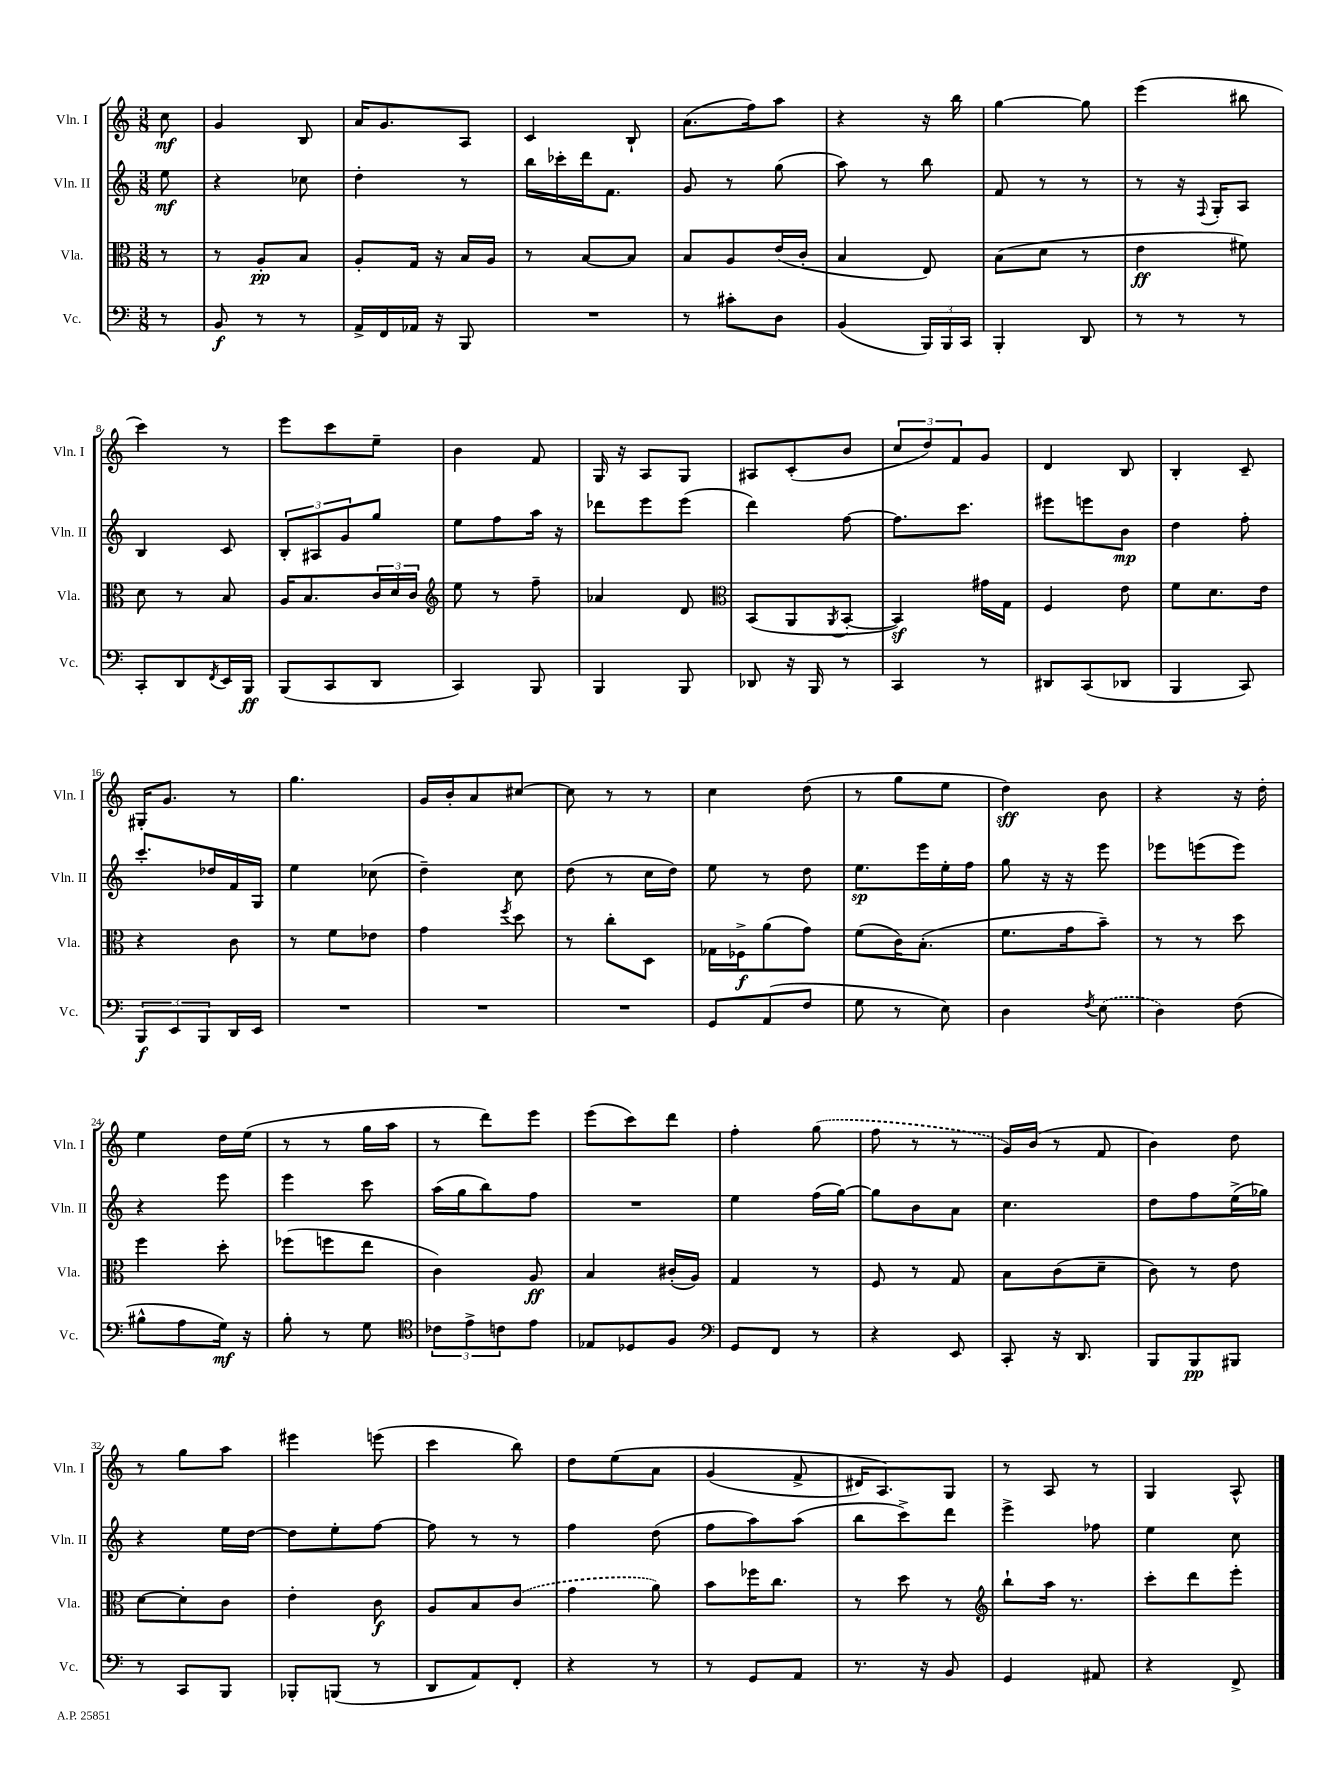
<<
\new StaffGroup <<
\new Staff = "s0" \with { instrumentName = "Vln. I" shortInstrumentName = "Vln. I" } {
    \clef treble \key c \major \numericTimeSignature \time 3/8 \partial 8
    c''8\mf |
    g'4 b8 |
    a'16 g'8. a8 |
    c'4 b8-! |
    a'8.( f''16) a''8 |
    r4 r16 b''16 |
    g''4~ g''8 |
    e'''4( bis''8 |
    c'''4) r8 |
    e'''8 c'''8 e''8-- |
    b'4 f'8 |
    g16 r16 a8 g8 |
    ais8 c'8-.( b'8 |
    \tuplet 3/2 { c''8 d''8) f'8 } g'8 |
    d'4 b8 |
    b4-. c'8-- |
    gis16-. g'8. r8 |
    g''4. |
    g'16 b'16-. a'8 cis''8~ |
    cis''8 r8 r8 |
    c''4 d''8( |
    r8 g''8 e''8 |
    d''4\sff) b'8 |
    r4 r16 d''16-. |
    e''4 d''16 e''16( |
    r8 r8 g''16 a''16 |
    r8 d'''8) e'''8 |
    e'''8( c'''8) d'''8 |
    f''4-. \once \slurDashed g''8( |
    f''8 r8 r8 |
    g'16) b'16( r8 f'8 |
    b'4) d''8 |
    r8 g''8 a''8 |
    eis'''4 e'''8( |
    c'''4 b''8) |
    d''8 e''8\( a'8 |
    g'4( f'8-> |
    dis'16) a8.\) g8 |
    r8 a8 r8 |
    g4 a8-^ \bar "|." |
}
\new Staff = "s1" \with { instrumentName = "Vln. II" shortInstrumentName = "Vln. II" } {
    \clef treble \key c \major \numericTimeSignature \time 3/8 \partial 8
    e''8\mf |
    r4 ces''8 |
    d''4-. r8 |
    b''16 ces'''16-. d'''16 f'8. |
    g'8 r8 g''8( |
    a''8) r8 b''8 |
    f'8 r8 r8 |
    r8 r16 \appoggiatura { f8 } g16-. a8 |
    b4 c'8 |
    \tuplet 3/2 { b8-. ais8 g'8 } g''8 |
    e''8 f''8 a''16 r16 |
    des'''8 e'''8 e'''8( |
    d'''4) f''8~ |
    f''8. c'''8. |
    eis'''8 e'''8 b'8\mp |
    d''4 f''8-. |
    c'''8.-. des''16 f'16 g16 |
    e''4 ces''8( |
    d''4--) c''8 |
    d''8( r8 c''16 d''16) |
    e''8 r8 d''8 |
    e''8.\sp e'''16 e''16-. f''16 |
    g''8 r16 r16 e'''8 |
    ees'''8 e'''8( e'''8) |
    r4 e'''8 |
    e'''4 c'''8 |
    a''16( g''16 b''8) f''8 |
    R4. |
    e''4 f''16( g''16~) |
    g''8 b'8 a'8 |
    c''4. |
    d''8 f''8 e''16->( ges''16) |
    r4 e''16 d''16~ |
    d''8 e''8-. f''8~ |
    f''8 r8 r8 |
    f''4 d''8( |
    f''8 a''8) a''8( |
    b''8 c'''8->) d'''8 |
    e'''4-> fes''8 |
    e''4 c''8 \bar "|." |
}
\new Staff = "s2" \with { instrumentName = "Vla." shortInstrumentName = "Vla." } {
    \clef alto \key c \major \numericTimeSignature \time 3/8 \partial 8
    r8 |
    r8 a8-.\pp b8 |
    a8-. g16 r16 b16 a16 |
    r8 b8~ b8 |
    b8 a8 e'16( c'16-. |
    b4 e8) |
    b8( d'8 r8 |
    e'4\ff fis'8) |
    d'8 r8 b8 |
    a16 b8. \tuplet 3/2 { c'16 d'16 c'16 } |
    \clef treble e''8 r8 f''8-- |
    aes'4 d'8 |
    \clef alto b,8( a,8 \acciaccatura { a,8 } b,8~-. |
    b,4\sf) gis'16 g16 |
    f4 e'8 |
    f'8 d'8. e'16 |
    r4 c'8 |
    r8 f'8 ees'8 |
    g'4 \acciaccatura { f''8 } d''8 |
    r8 c''8-. d8 |
    ges16 fes16->\f a'8( g'8) |
    f'8( c'16) b8.-.( |
    f'8. g'16 b'8--) |
    r8 r8 d''8 |
    f''4 d''8-. |
    fes''8( f''8 e''8 |
    c'4) a8\ff |
    b4 cis'16-.( a16) |
    g4 r8 |
    f8 r8 g8 |
    b8 c'8( d'8-- |
    c'8) r8 e'8 |
    d'8~ d'8-. c'8 |
    e'4-. c'8\f |
    a8 b8 \once \slurDashed c'8( |
    g'4 a'8) |
    b'8 fes''16 c''8. |
    r8 d''8 r8 |
    \clef treble b''8-! a''16 r8. |
    c'''8-. d'''8 e'''8-. \bar "|." |
}
\new Staff = "s3" \with { instrumentName = "Vc." shortInstrumentName = "Vc." } {
    \clef bass \key c \major \numericTimeSignature \time 3/8 \partial 8
    r8 |
    b,8\f r8 r8 |
    a,16-> f,16 aes,16 r16 b,,8 |
    R4. |
    r8 cis'8-. d8 |
    b,4( \tuplet 3/2 { b,,16) b,,16 c,16 } |
    b,,4-. d,8 |
    r8 r8 r8 |
    c,8-. d,8 \acciaccatura { f,8 } e,16 b,,16\ff |
    b,,8( c,8 d,8 |
    c,4) b,,8 |
    b,,4 b,,8 |
    des,8 r16 b,,16 r8 |
    c,4 r8 |
    dis,8 c,8( des,8 |
    b,,4 c,8) |
    \tuplet 3/2 { b,,8\f e,8 b,,8 } d,16 e,16 |
    R4. |
    R4. |
    R4. |
    g,8 a,8( f8 |
    g8 r8 e8) |
    d4 \acciaccatura { f8 } \once \slurDashed e8( |
    d4) f8( |
    bis8-^ a8 g16\mf) r16 |
    b8-. r8 g8 |
    \clef tenor \tuplet 3/2 { ces'8 e'8-> c'8 } e'8 |
    ees8 des8 f8 |
    \clef bass g,8 f,8 r8 |
    r4 e,8 |
    c,8-. r16 d,8. |
    b,,8 b,,8\pp bis,,8 |
    r8 c,8 b,,8 |
    bes,,8-. b,,8( r8 |
    d,8 a,8) f,8-. |
    r4 r8 |
    r8 g,8 a,8 |
    r8. r16 b,8 |
    g,4 ais,8 |
    r4 f,8-> \bar "|." |
}
>>
>>
